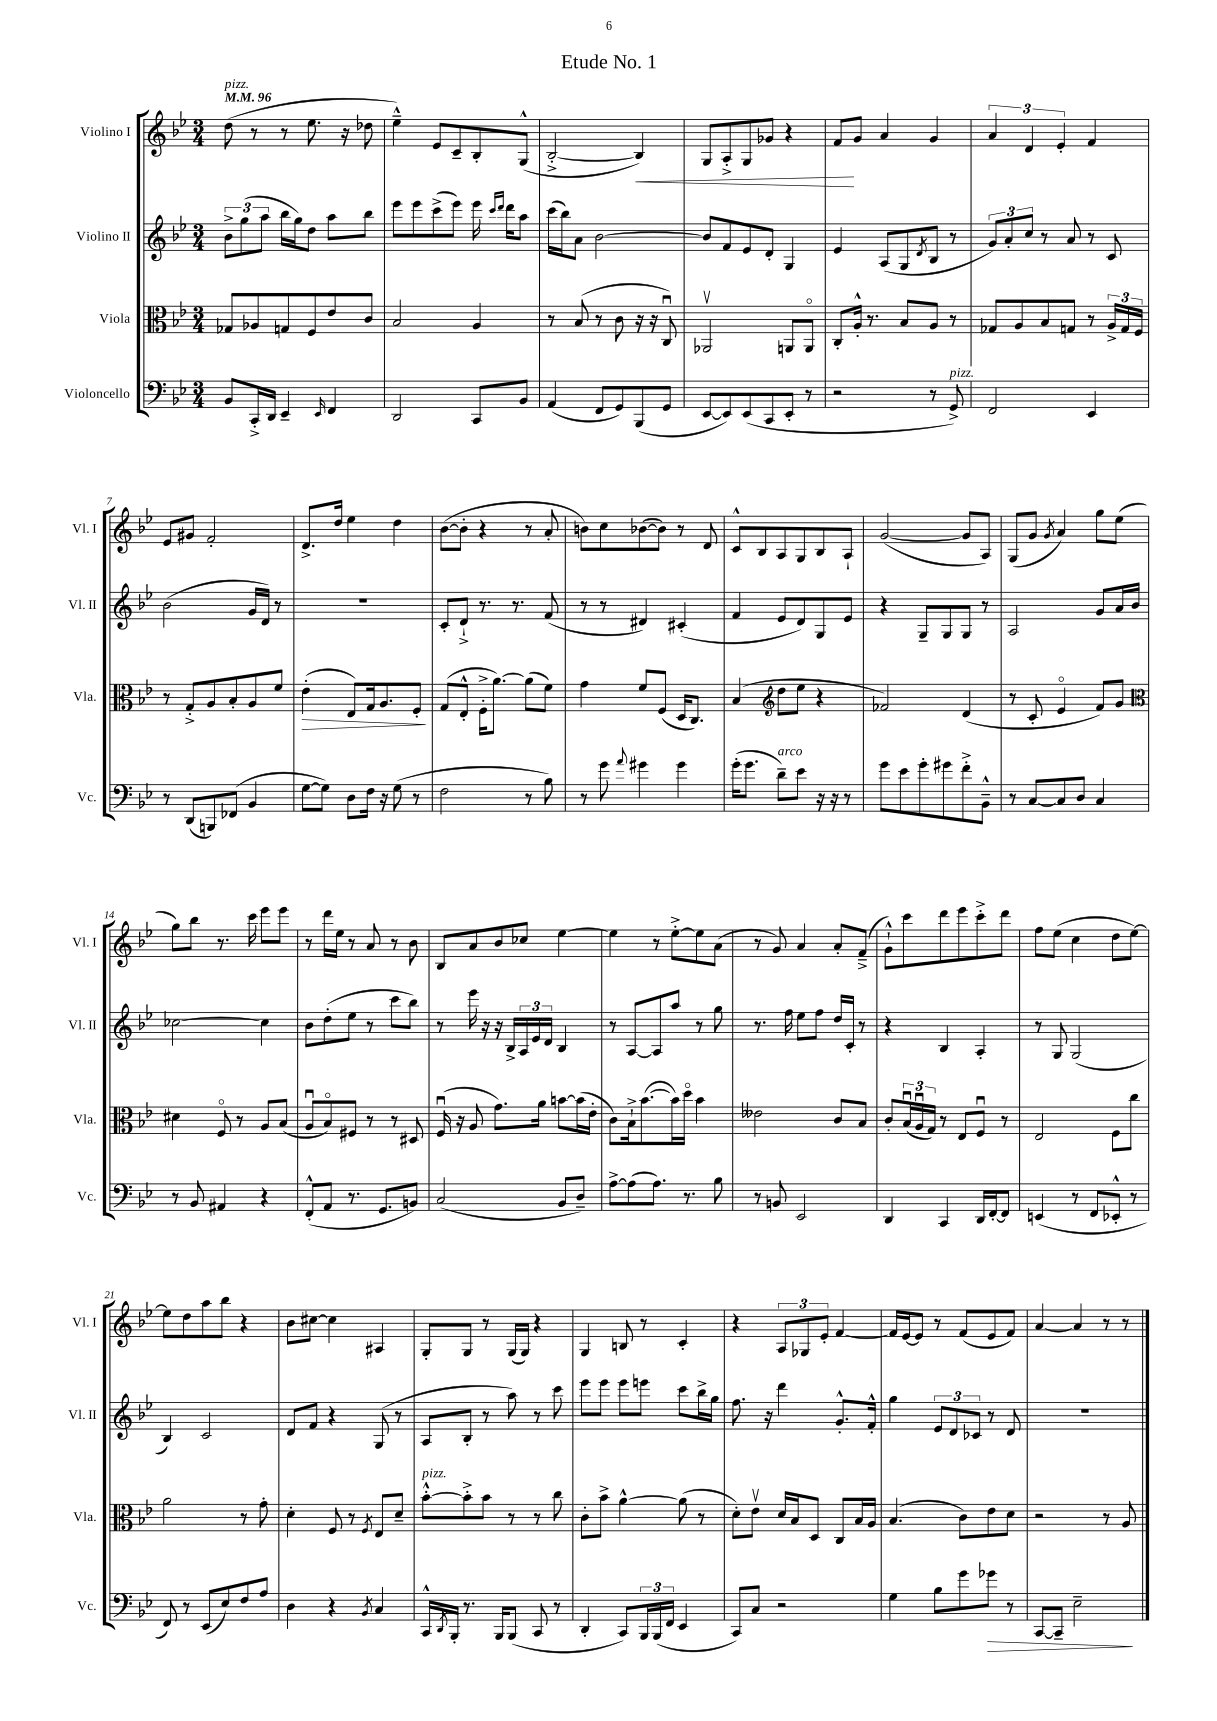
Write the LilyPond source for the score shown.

\header { title = "Etude No. 1" }
<<
\new StaffGroup <<
\new Staff = "s0" \with { instrumentName = "Violino I" shortInstrumentName = "Vl. I" } {
    \clef treble \key bes \major \numericTimeSignature \time 3/4 \tempo 4 = 96
    d''8^\markup { \italic "pizz." }( r8 r8 ees''8. r16 des''8 |
    ees''4---^) ees'8 c'8-- bes8-. g8-^( |
    bes2~-.-> bes4\<) |
    g8 a8-.-> g8 ges'8 r4 |
    f'8\! g'8 a'4 g'4 |
    \tuplet 3/2 { a'4 d'4 ees'4-. } f'4 |
    ees'8 gis'8 f'2-. |
    d'8.-> d''16 ees''4 d''4 |
    bes'8~( bes'8-. r4 r8 a'8-. |
    b'8) c''8 bes'8~( bes'8) r8 d'8 |
    c'8-^ bes8 a8 g8 bes8 a8-! |
    g'2~( g'8 a8) |
    g8( g'8 \acciaccatura { g'8 } a'4) g''8 ees''8( |
    g''8) bes''8 r8. c'''16 ees'''8 ees'''8 |
    r8 d'''16 ees''16 r8 a'8 r8 bes'8 |
    bes8 a'8 bes'8 ces''8 ees''4~ |
    ees''4 r8 ees''8~-.-> ees''8 a'8( |
    r8 g'8) a'4 a'8-. f'8--->( |
    g'8-!-^) c'''8 d'''8 ees'''8 c'''8-.-> d'''8 |
    f''8 ees''8( c''4 d''8 ees''8~) |
    ees''8 d''8 a''8 bes''8 r4 |
    bes'8 cis''8~ cis''4 ais4 |
    g8-. g8 r8 g16( g16) r4 |
    g4 b8 r8 c'4-. |
    r4 \tuplet 3/2 { a8 ges8 ees'8-. } f'4~ |
    f'16 ees'16~ ees'8 r8 f'8( ees'8 f'8) |
    a'4~ a'4 r8 r8 \bar "|." |
}
\new Staff = "s1" \with { instrumentName = "Violino II" shortInstrumentName = "Vl. II" } {
    \clef treble \key bes \major \numericTimeSignature \time 3/4
    \tuplet 3/2 { bes'8-> g''8( a''8 } bes''16 g''16) d''8 a''8 bes''8 |
    ees'''8 ees'''8 c'''8->( ees'''8) ees'''16 \grace { c'''16 d'''16 } d'''16 a''8 |
    c'''16( bes''16) a'8 bes'2~ |
    bes'8 f'8 ees'8 d'8-. g4 |
    ees'4 a8( g8 \acciaccatura { d'8 } bes8 r8 |
    \tuplet 3/2 { g'8) a'8-. c''8 } r8 a'8 r8 c'8 |
    bes'2( g'16 d'16) r8 |
    R2. |
    c'8-. d'8-!-> r8. r8. f'8( |
    r8 r8 dis'4) cis'4-.( |
    f'4 ees'8 d'8) g8 ees'8 |
    r4 g8-- g8 g8 r8 |
    a2 g'8 a'16 bes'16 |
    ces''2~ ces''4 |
    bes'8 d''8-.( ees''8 r8 c'''8 bes''8) |
    r8 ees'''16 r16 r16 bes16-> \tuplet 3/2 { a16 ees'16 d'16 } bes4 |
    r8 a8~ a8 a''8 r8 g''8 |
    r8. f''16 ees''8 f''8 d''16 c'16-. r8 |
    r4 bes4 a4-. |
    r8 g8 g2( |
    bes4) c'2 |
    d'8 f'8 r4 g8( r8 |
    a8 bes8-. r8 a''8) r8 c'''8 |
    ees'''8 ees'''8 ees'''8 e'''8 c'''8 bes''16-> g''16 |
    f''8. r16 d'''4 g'8.-.-^ f'16-.-^ |
    g''4 \tuplet 3/2 { ees'8 d'8 ces'8 } r8 d'8 |
    R2. \bar "|." |
}
\new Staff = "s2" \with { instrumentName = "Viola" shortInstrumentName = "Vla." } {
    \clef alto \key bes \major \numericTimeSignature \time 3/4
    ges8 aes8 g8 f8 ees'8 c'8 |
    bes2 a4 |
    r8 bes8( r8 c'8 r16 r16 c8\downbow) |
    aes,2\upbow a,8 a,8\flageolet |
    c8-. a16-.-^ r8. bes8 a8 r8 |
    ges8 a8 bes8 g8 r8 \tuplet 3/2 { a16-> g16 f16 } |
    r8 g8-.-> a8 bes8-. a8 f'8 |
    ees'4-.\>( ees8) g16 a8. f8-.\! |
    g8( ees8-.-^ f16-.-> a'8.~) a'8( f'8) |
    g'4 f'8 f8( d16 c8.) |
    bes4( \clef treble d''8 ees''8 r4 |
    fes'2) d'4( |
    r8 c'8-. ees'4\flageolet f'8) g'8 |
    \clef alto dis'4 f8\flageolet r8 a8 bes8( |
    a8\downbow bes8\flageolet) fis8 r8 r8 dis8 |
    f16\downbow( r16 a8 g'8.) a'16 b'8~ b'16( ees'16-. |
    c'8) bes16-!-> bes'8.~( bes'16) d''16\flageolet bes'4 |
    eeses'2 c'8 bes8 |
    c'8-. \tuplet 3/2 { bes16\downbow( a16\downbow g16) } r8 ees8 f8\downbow r8 |
    ees2 f8 c''8 |
    a'2 r8 g'8-. |
    d'4-. f8 r8 \acciaccatura { f8 } ees8 d'8-- |
    bes'8~-.-^^\markup { \italic "pizz." } bes'8-.-> bes'8 r8 r8 c''8 |
    c'8-. bes'8-> a'4~-^ a'8( r8 |
    d'8-.) ees'8\upbow d'16 bes16 d8 c8 bes16 a16 |
    bes4.( c'8) ees'8 d'8 |
    r2 r8 a8 \bar "|." |
}
\new Staff = "s3" \with { instrumentName = "Violoncello" shortInstrumentName = "Vc." } {
    \clef bass \key bes \major \numericTimeSignature \time 3/4
    bes,8 c,16-.-> d,16 ees,4-- \grace { ees,16 } f,4 |
    d,2 c,8 bes,8 |
    a,4( f,8 g,8) bes,,8( g,8 |
    ees,8~ ees,8) ees,8( c,8 ees,8-. r8 |
    r2 r8 g,8->^\markup { \italic "pizz." }) |
    f,2 ees,4 |
    r8 d,8( b,,8) fes,8( bes,4 |
    g8~ g8) d8 f16 r16 g8( r8 |
    f2 r8 bes8) |
    r8 g'8 \appoggiatura { a'8 } gis'4 gis'4 |
    g'16-.( g'8. d'8--^\markup { \italic "arco" }) ees'8 r16 r16 r8 |
    g'8 ees'8 g'8-. gis'8 f'8-.-> bes,8---^ |
    r8 c8~ c8 d8 c4 |
    r8 bes,8 ais,4 r4 |
    f,8-.-^( a,8 r8. g,8. b,8) |
    c2( bes,8 d8--) |
    a8~-> a8( a8.) r8. bes8 |
    r8 b,8 ees,2 |
    d,4 c,4 d,16 f,16~-. f,8 |
    e,4( r8 f,8 ees,8-.-^ r8 |
    f,8) r8 ees,8( ees8) f8 a8 |
    d4 r4 \acciaccatura { bes,8 } c4 |
    c,16-^ \acciaccatura { d,8 } bes,,16-. r8. bes,,16 bes,,8( c,8 r8 |
    d,4-. c,8) \tuplet 3/2 { bes,,16 bes,,16( f,16 } ees,4 |
    c,8) c8 r2 |
    g4 bes8 g'8 ges'8\> r8 |
    c,8~ c,8-- ees2--\! \bar "|." |
}
>>
>>
